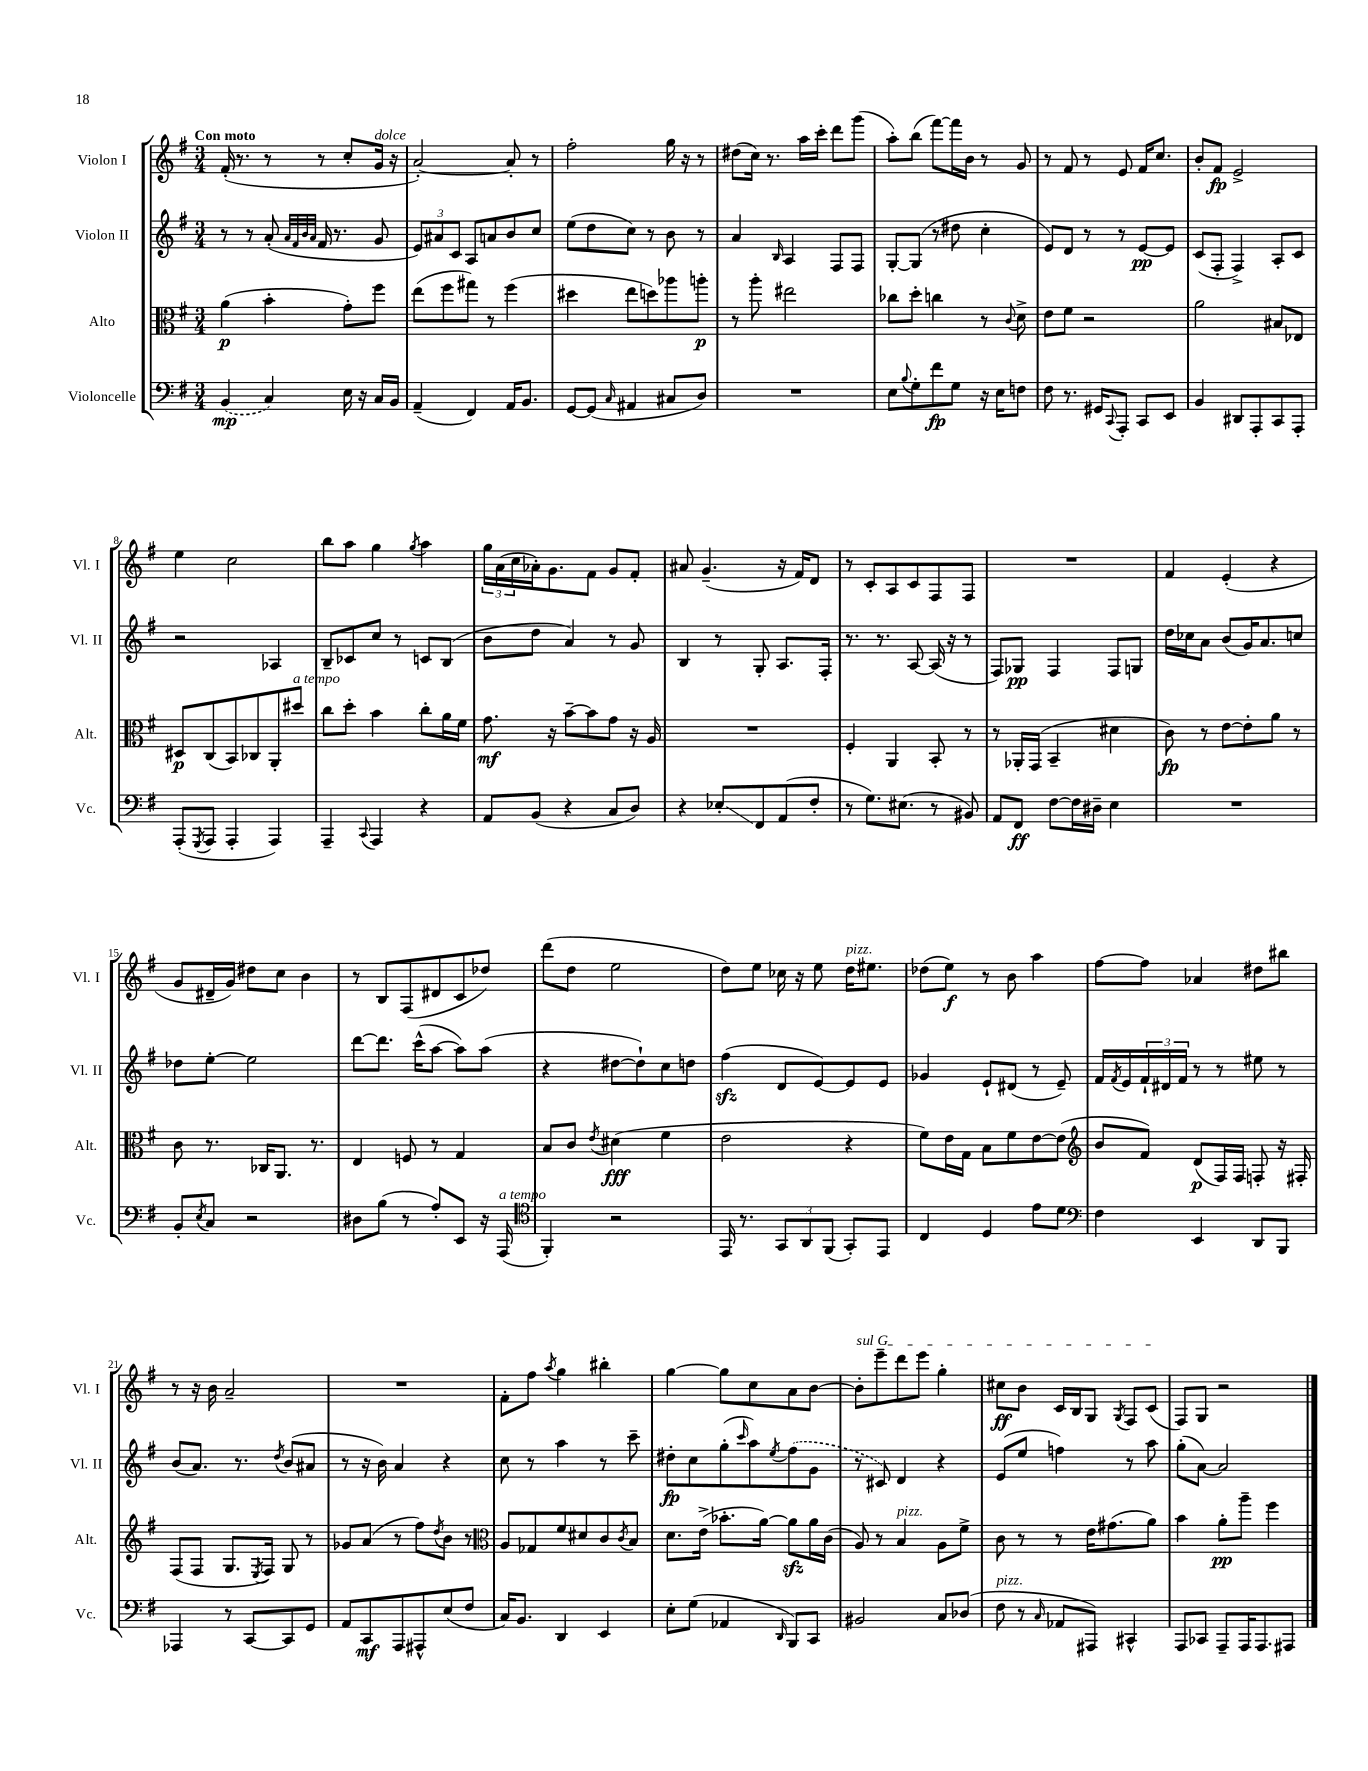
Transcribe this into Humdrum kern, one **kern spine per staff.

**kern	**kern	**kern	**kern
*staff4	*staff3	*staff2	*staff1
*clefF4	*clefC3	*clefG2	*clefG2
*k[f#]	*k[f#]	*k[f#]	*k[f#]
*M3/4	*M3/4	*M3/4	*M3/4
(4BB	(4a	8r	(16f#'
.	.	.	8.r
.	.	8r	.
4C)	4b'	(8a'	8r
.	.	32qqa	.
.	.	32qqf#	.
.	.	32qqb	.
.	.	32qqa	.
.	.	16f#	8r
.	.	8.r	.
16E	8g')	.	8cc'
16r	.	.	.
16C	8ff#	8g	16g
16BB	.	.	16r
=	=	=	=
(4AA~	(8ee	12e)	[2a')
.	.	12a#	.
.	8ff#	.	.
.	.	12c	.
4FF#)	8gg#)	8A	.
.	8r	8a	.
16AA	(4ff#	8b	8a']
8.BB	.	.	.
.	.	8cc	8r
=	=	=	=
[8GG	4dd#	(8ee	2ff#'
(8GG]	.	8dd	.
16qqC	.	.	.
4AA#	8ee	8cc)	.
.	8dd)	8r	.
8C#	8aa-	8b	16gg
.	.	.	16r
8D)	8aa'	8r	8r
=	=	=	=
2.r	8r	4a	(8dd#
.	8aa'	.	16cc)
.	.	.	8.r
.	.	16qqB	.
.	2ee#	4A	.
.	.	.	16aa
.	.	.	16ccc'
.	.	8F#	8ddd
.	.	8F#	(8ggg
=	=	=	=
8E	8cc-	[8G'	8aa')
8qqB	.	.	.
8G'	8dd'	(8G]	(8bb
8f#	4cc	8r	[8fff#)
8G	.	8dd#	16fff#]
.	.	.	16b
16r	8r	4cc'	8r
16E	.	.	.
.	8qqc	.	.
8F	8d^	.	8g
=	=	=	=
8F#	8e	8e)	8r
8.r	8f#	8d	8f#
.	2r	8r	8r
16GG#	.	.	.
8qqCC	.	.	.
8AAA'	.	8r	8e
8CC	.	[8e	16f#
.	.	.	8.cc
8EE	.	8e]	.
=	=	=	=
4BB	2a	(8c	8b'
.	.	8F#'	8f#
8DD#	.	4F#^)	2e^
8AAA'	.	.	.
8CC	8B#	8A'	.
8AAA'	8E-	8c	.
=	=	=	=
(8AAA'	8D#	2r	4ee
8qGGG	.	.	.
8AAA	(8C	.	.
4AAA'	8BB)	.	2cc
.	8C-	.	.
4AAA)	8AA'	4A-	.
.	8dd#	.	.
=	=	=	=
4AAA~	8cc	8B~	8bb
.	8dd'	8c-	8aa
8qqCC	.	.	.
4AAA	4b	8cc	4gg
.	.	8r	.
.	.	.	8qgg
4r	8cc'	8c	4aa
.	16a	(8B	.
.	16f#	.	.
=	=	=	=
8AA	8.g	8b	24gg
.	.	.	(24a
.	.	.	24cc
(8BB	.	8dd	16a-')
.	16r	.	8.g
4r	[8b~	4a)	.
.	8b]	.	8f#
8C	8g	8r	8g
8D)	16r	8g	8f#'
.	16A	.	.
=	=	=	=
4r	2.r	4B	8a#
.	.	.	(4.g~
8E-'	.	8r	.
8FF#	.	8G'	.
(8AA	.	8.A	16r
.	.	.	16f#)
8F#'	.	.	8d
.	.	16F#'	.
=	=	=	=
8r	4F#'	8.r	8r
8.G)	.	.	8c'
.	.	8.r	.
.	4AA	.	8A
(8.E#	.	.	.
.	.	[8A	8c
8r	8BB'	(16A]	8F#
.	.	16r	.
8BB#)	8r	8r	8F#
=	=	=	=
8AA	8r	8F#)	2.r
8FF#	16AA-'	8G-	.
.	(16GG	.	.
[8F#	4BB~	4F#	.
16F#]	.	.	.
16D#~	.	.	.
4E	4d#	8F#	.
.	.	8G	.
=	=	=	=
2.r	8c)	16dd	4f#
.	.	16cc-	.
.	8r	8a	.
.	[8e	(8b	(4e'
.	8e']	16g)	.
.	.	8.a	.
.	8a	.	4r
.	8r	8cc	.
=	=	=	=
8BB'	8c	8dd-	8g
8qE	.	.	.
8C	8.r	[8ee'	16d#~
.	.	.	16g)
2r	.	2ee]	8dd#
.	16C-	.	.
.	8.AA	.	8cc
.	.	.	4b
.	8.r	.	.
=	=	=	=
8D#	4E	[8ddd	8r
(8B	.	8.ddd]	8B
8r	8F	.	(8F#
.	.	(16ccc^^	.
8A')	8r	[8aa	8d#
8EE	4G	8aa])	8c
16r	.	(8aa	8dd-)
(16AAA	.	.	.
=	=	=	=
*clefC4	*	*	*
4FF#')	8B	4r	(8ddd
.	8c	.	8dd
.	8qe	.	.
2r	(4d#	[8dd#	2ee
.	.	8dd#`])	.
.	4f#	8cc	.
.	.	8dd	.
=	=	=	=
16EE	2e	(4ff#	8dd)
8.r	.	.	.
.	.	.	8ee
12GG	.	8d	16cc-
.	.	.	16r
12AA	.	.	.
.	.	[8e)	8ee
(12FF#	.	.	.
8GG')	4r	8e]	16dd
.	.	.	8.ee#
8EE	.	8e	.
=	=	=	=
4C	8f#)	4g-	(8dd-
.	16e	.	8ee)
.	16G	.	.
4D	8B	8e`	8r
.	8f#	(8d#	8b
8e	[8e	8r	4aa
8d	(8e]	8e~)	.
=	=	=	=
*clefF4	*clefG2	*	*
4F#	8b	16f#	[8ff#
.	.	8qf#	.
.	.	16e	.
.	8f#)	24f#`	8ff#]
.	.	24d#	.
.	.	24f#	.
4EE	(8d	8r	4a-
.	16F#)	8r	.
.	16F#	.	.
8DD	8F'	8ee#	8dd#
8BBB	16r	8r	8bb#
.	16F#'	.	.
=	=	=	=
4AAA-	(8F#	(8b	8r
.	8F#	8.a)	16r
.	.	.	16b
8r	8.G	.	2a~
.	.	8.r	.
[8CC	.	.	.
.	8qE	.	.
.	16F#)	.	.
.	.	8qdd	.
8CC]	8G	(8b	.
8GG	8r	8a#	.
=	=	=	=
8AA	8g-	8r	2.r
8CC	(8a	16r	.
.	.	16b)	.
8AAA	8r	4a	.
8AAA#^^	8ff#)	.	.
.	8qdd	.	.
(8E	8b	4r	.
8F#	8r	.	.
=	=	=	=
*	*clefC3	*	*
16C)	8A	8cc	8f#'
8.BB	.	.	.
.	8G-	8r	8ff#
.	.	.	8qaa
4DD	8f#	4aa	4gg
.	8d#	.	.
4EE	8c	8r	4bb#'
.	8qc	.	.
.	8B	8ccc~	.
=	=	=	=
8E'	8.d	8dd#'	[4gg
(8G	.	8cc	.
.	(16e^	.	.
4AA-	8.b-'	(8gg'	8gg]
.	.	16qqccc	.
.	.	8aa)	8cc
.	[16a)	.	.
16qqDD	.	8qee	.
8BBB)	8a]	(8ff#	8a
8CC	16a	8g	[8b
.	(16c	.	.
=	=	=	=
2BB#	8A)	8r	8b']
.	8r	8c#)	8eee~
.	4B	4d	8ddd
.	.	.	8eee
8C	8A	4r	4gg'
(8D-	8f#^	.	.
=	=	=	=
8F#	8c	(8e	8cc#
8r	8r	8ee	8b
16qqC	.	.	.
8AA-	8r	4ff)	16c
.	.	.	16B
8AAA#)	16e	.	8G
.	(8.g#	.	.
.	.	.	8qG
4CC#^^	.	8r	8F#
.	8a)	8aa	(8c
=	=	=	=
8AAA	4b	(8gg'	8F#)
8CC-	.	[8a)	8G
8AAA~	8a'	2a]	2r
16AAA	8aa~	.	.
8.AAA	.	.	.
.	4ff#	.	.
8AAA#	.	.	.
==	==	==	==
*-	*-	*-	*-
